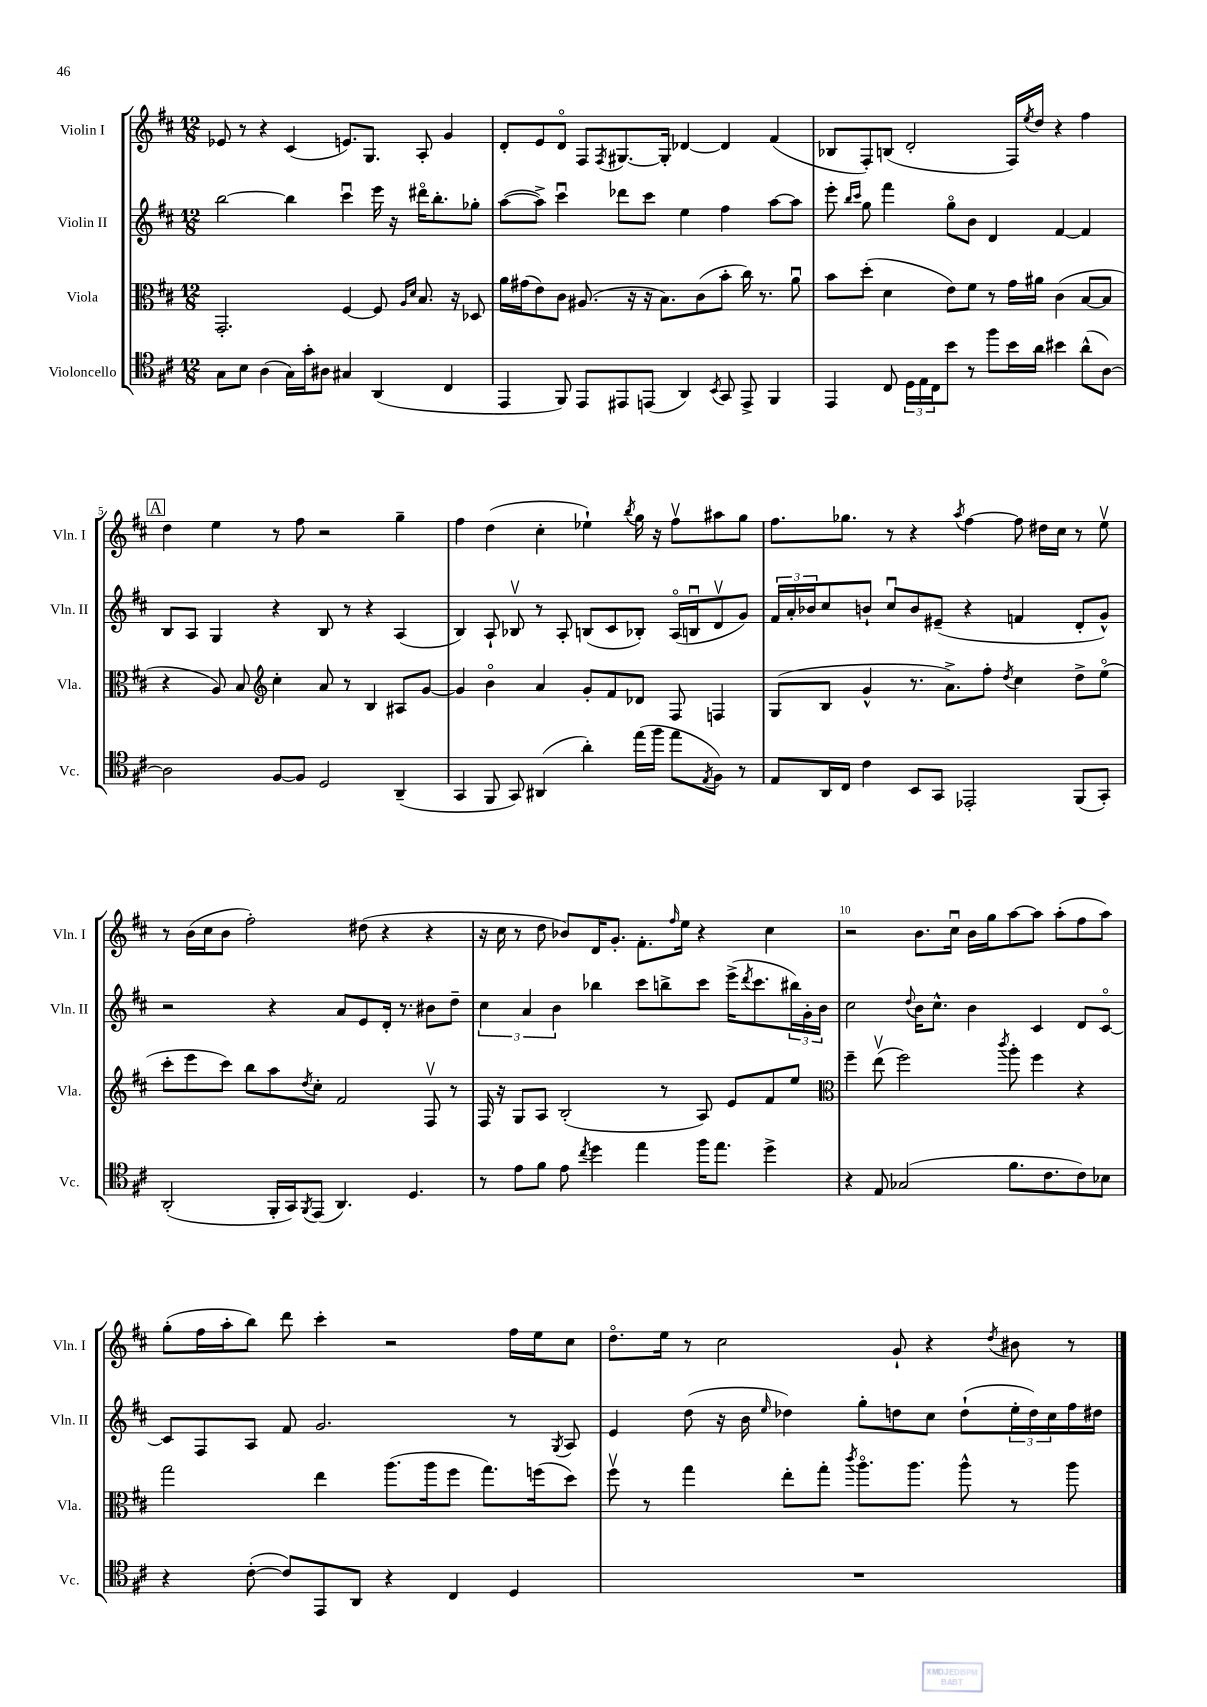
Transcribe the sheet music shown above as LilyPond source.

<<
\new StaffGroup <<
\new Staff = "s0" \with { instrumentName = "Violin I" shortInstrumentName = "Vln. I" } {
    \clef treble \key d \major \numericTimeSignature \time 12/8
    ees'8 r8 r4 cis'4( e'8.) g8. a8-. g'4 |
    d'8-. e'8 d'8\flageolet fis8 \acciaccatura { fis8 } gis8.~ gis16-. des'4~ des'4 fis'4( |
    bes8 fis8-.) b8( d'2-. fis16) \acciaccatura { e''8 } d''16 r4 fis''4 |
    \mark \markup { \box "A" } d''4 e''4 r8 fis''8 r2 g''4-- |
    fis''4 d''4( cis''4-. ees''4-!) \acciaccatura { b''8 } g''16 r16 fis''8\upbow ais''8 g''8 |
    fis''8. ges''8. r8 r4 \acciaccatura { a''8 } fis''4~ fis''8 dis''16 cis''16 r8 e''8\upbow |
    r8 b'16( cis''16 b'8 fis''2-.) dis''8( r4 r4 |
    r16 cis''16 r8 d''8 bes'8) d'16 g'8.-. fis'8.-. \grace { fis''16 } e''16 r4 cis''4 |
    r2 b'8. cis''16\downbow b'16 g''16 a''8~ a''8 a''8-.( fis''8 a''8) |
    g''8-.( fis''16 a''16-. b''8) d'''8 cis'''4-. r2 fis''16 e''16 cis''8 |
    d''8.\flageolet e''16 r8 cis''2 g'8-! r4 \acciaccatura { d''8 } bis'8 r8 \bar "|." |
}
\new Staff = "s1" \with { instrumentName = "Violin II" shortInstrumentName = "Vln. II" } {
    \clef treble \key d \major \numericTimeSignature \time 12/8
    b''2~ b''4 cis'''4\downbow e'''16 r16 dis'''16\flageolet b''8.-. ges''8-. |
    a''8~( a''8->) cis'''4\downbow des'''8 cis'''8 e''4 fis''4 a''8~ a''8 |
    e'''8-. \grace { b''16 cis'''16 } g''8 fis'''4 g''8\flageolet b'8 d'4 fis'4~ fis'4 |
    \mark \markup { \box "A" } b8 a8 g4 r4 b8 r8 r4 a4( |
    b4) a8-! bes8\upbow r8 a8-. b8( cis'8 bes8-.) a16\flageolet( b16\downbow d'8\upbow g'8) |
    \tuplet 3/2 { fis'16 a'16-. bes'16 } cis''8 b'8-! cis''8\downbow b'8 eis'8--( r4 f'4 d'8-. g'8-^) |
    r2 r4 a'8 e'8 d'16-. r8. bis'8 d''8-- |
    \tuplet 3/2 { cis''4 a'4 b'4 } bes''4 cis'''8 b''8-> cis'''8 e'''16->( \acciaccatura { d'''8 } cis'''8. \tuplet 3/2 { bis''16) g'16-. b'16 } |
    cis''2 \appoggiatura { d''8 } b'16 cis''8.-^ b'4 cis'4 d'8 cis'8~\flageolet |
    cis'8 fis8 a8 fis'8 g'2. r8 \acciaccatura { g8 } a8 |
    e'4 d''8( r16 b'16 \grace { e''16 } des''4) g''8-. d''8 cis''8 d''8-!( \tuplet 3/2 { e''16-. d''16) cis''16 } fis''16 dis''16 \bar "|." |
}
\new Staff = "s2" \with { instrumentName = "Viola" shortInstrumentName = "Vla." } {
    \clef alto \key d \major \numericTimeSignature \time 12/8
    g,2.-. fis4~ fis8 \grace { a16 d'16 } b8. r16 des8 |
    a'16 gis'16( e'8) cis'8 ais8.( r16 r16 b8.) cis'8( b'8-. cis''16) r8. a'8\downbow |
    b'8 d''8-.( d'4 e'8) fis'8 r8 g'16 ais'16 cis'4( b8~ b8 |
    \mark \markup { \box "A" } r4 a8) b8 \clef treble cis''4-. a'8 r8 b4 ais8 g'8~ |
    g'4 b'4\flageolet a'4 g'8-. fis'8 des'8 fis8 f4 |
    g8( b8 g'4-^ r8. a'8.->) fis''8-. \acciaccatura { d''8 } cis''4 d''8-> e''8\flageolet( |
    cis'''8-. e'''8 cis'''8) b''8 a''8 \acciaccatura { d''8 } cis''8-. fis'2 fis8\upbow r8 |
    fis16 r16 g8 a8 b2-.( r8 a8) e'8 fis'8 e''8 |
    \clef alto fis''4-- e''8\upbow( fis''2) \acciaccatura { cis'''8 } a''8-. fis''4 r4 |
    g''2 e''4 a''8.( a''16 fis''8 g''8.) f''16( d''8) |
    fis''8\upbow r8 g''4 e''8-. g''8-. \acciaccatura { cis'''8 } a''8.\flageolet a''8. a''8-^ r8 a''8 \bar "|." |
}
\new Staff = "s3" \with { instrumentName = "Violoncello" shortInstrumentName = "Vc." } {
    \clef tenor \key d \major \numericTimeSignature \time 12/8
    g8 b8 a4( g16) g'16-. ais8 gis4 a,4( cis4 |
    e,4 fis,8) e,8 eis,8 e,8( a,4) \acciaccatura { b,8 } g,8 e,8-> fis,4 |
    e,4 cis8 \tuplet 3/2 { d16 e16 cis16 } b'8 r8 fis''8 b'16 a'16 bis'4 a'8-^( a8~) |
    \mark \markup { \box "A" } a2 fis8~ fis8 d2 a,4--( |
    g,4 fis,8 g,8) ais,4( a'4-.) e''16( fis''16 e''8 \acciaccatura { e8 } fis8) r8 |
    e8 a,16 cis16 cis'4 b,8 g,8 ees,2-. fis,8( g,8-.) |
    a,2-.( fis,16-. g,16) \acciaccatura { fis,8 } e,8( a,4.) d4. |
    r8 e'8 fis'8 e'8 \acciaccatura { cis''8 } d''4 e''4 fis''16 e''8. d''4-> |
    r4 e8 ges2( fis'8. cis'8. cis'8) bes8 |
    r4 cis'8~-.( cis'8) e,8 a,8 r4 cis4 d4 |
    R1. \bar "|." |
}
>>
>>
\layout { \context { \Score currentBarNumber = #2 \override BarNumber.break-visibility = ##(#f #t #t) barNumberVisibility = #(every-nth-bar-number-visible 5) } }
